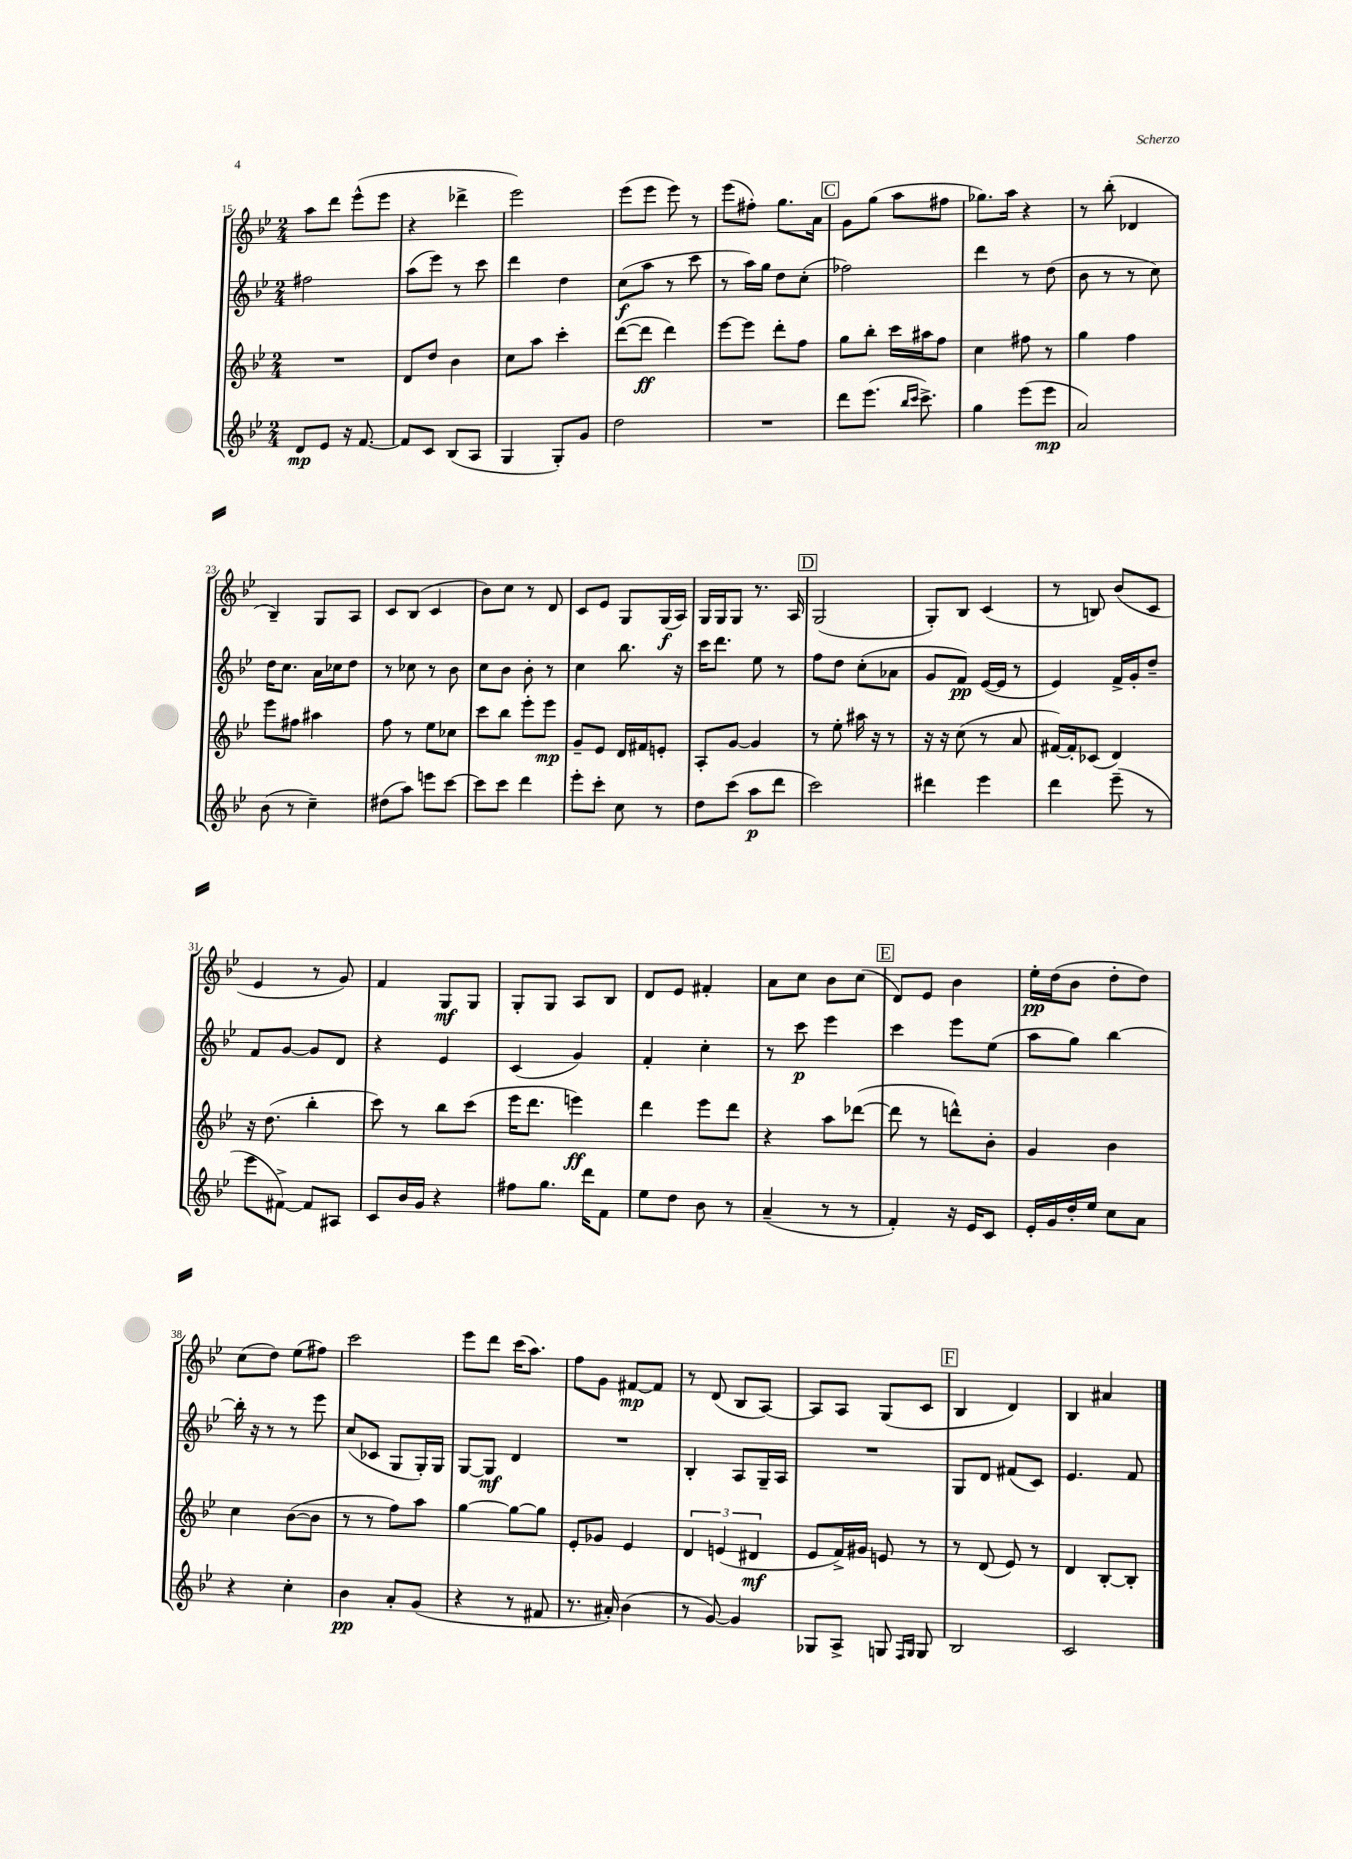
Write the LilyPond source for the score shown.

<<
\new StaffGroup <<
\new Staff = "s0" {
    \clef treble \key bes \major \numericTimeSignature \time 2/4
    a''8 d'''8 ees'''8-^( ees'''8 |
    r4 des'''4-> |
    ees'''2) |
    ees'''8( ees'''8 ees'''8) r8 |
    ees'''8( fis''8-.) g''8. a'16 |
    \mark \markup { \box "C" } g'8 g''8( a''8 fis''8 |
    ges''8.) a''16 r4 |
    r8 bes''8-.( des'4 |
    bes4--) g8 a8 |
    c'8 bes8( c'4 |
    bes'8) c''8 r8 d'8 |
    c'8 ees'8 g8 g16\f( a16) |
    g16 g16 g8 r8. a16 |
    \mark \markup { \box "D" } g2( |
    g8-.) bes8 c'4( |
    r8 b8) bes'8( c'8 |
    ees'4 r8 g'8) |
    f'4 g8\mf g8 |
    g8-. g8 a8 bes8 |
    d'8 ees'8 fis'4-. |
    a'8 c''8 bes'8 c''8( |
    \mark \markup { \box "E" } d'8) ees'8 bes'4 |
    ees''16-.\pp d''16( bes'8 d''8-. d''8) |
    c''8( d''8) ees''8( fis''8) |
    c'''2 |
    ees'''8 d'''8 c'''16( a''8.) |
    f''8 g'8 fis'8~\mp fis'8 |
    r8 d'8( bes8 a8~) |
    a8 a8 g8( c'8 |
    \mark \markup { \box "F" } bes4 d'4) |
    bes4 ais'4 \bar "|." |
}
\new Staff = "s1" {
    \clef treble \key bes \major \numericTimeSignature \time 2/4
    fis''2 |
    a''8( ees'''8) r8 c'''8 |
    d'''4 d''4 |
    c''8\f( a''8 r8 c'''8 |
    r8 a''16) g''16 d''8 c''8-.( |
    \mark \markup { \box "C" } fes''2) |
    d'''4 r8 d''8( |
    bes'8 r8 r8 c''8) |
    d''16 c''8. a'16 ces''16 d''8 |
    r8 ces''8 r8 bes'8 |
    c''8 bes'8 bes'8-. r8 |
    c''4 bes''8. r16 |
    c'''16 d'''8. ees''8 r8 |
    \mark \markup { \box "D" } f''8 d''8 c''8-.( aes'8 |
    g'8 f'8\pp) ees'16~( ees'16 r8 |
    ees'4) f'16-> g'16-. d''8-- |
    f'8 g'8~ g'8 d'8 |
    r4 ees'4 |
    c'4( g'4) |
    f'4-. c''4-. |
    r8 c'''8\p ees'''4 |
    \mark \markup { \box "E" } c'''4 ees'''8 ees''8( |
    a''8 g''8) bes''4~ |
    bes''16-. r16 r8 r8 ees'''8 |
    c''8( ces'8 g8 g16-.) g16 |
    g8~ g8\mf d'4 |
    R2 |
    bes4-. a8 g16-- a16 |
    R2 |
    \mark \markup { \box "F" } g8 d'8 fis'8( c'8) |
    ees'4. f'8 \bar "|." |
}
\new Staff = "s2" {
    \clef treble \key bes \major \numericTimeSignature \time 2/4
    R2 |
    d'8 d''8 bes'4 |
    c''8 a''8 c'''4-. |
    d'''8~( d'''8\ff d'''4) |
    ees'''8~ ees'''8 d'''8-. f''8 |
    \mark \markup { \box "C" } g''8 bes''8-. c'''16 ais''16 f''8 |
    c''4 fis''8 r8 |
    g''4 f''4 |
    ees'''8 fis''8 ais''4 |
    f''8 r8 ees''8 ces''8 |
    c'''8 bes''8 ees'''8-. ees'''8\mp |
    g'8-- ees'8 d'16 fis'16 e'8-. |
    a8-. g'8~ g'4 |
    \mark \markup { \box "D" } r8 ees''8-. ais''16 r16 r8 |
    r16 r16 c''8( r8 a'8 |
    fis'16~) fis'16-. ces'8( d'4) |
    r16 d''8.( bes''4-. |
    c'''8) r8 bes''8 c'''8( |
    ees'''16 d'''8. e'''4\ff) |
    d'''4 ees'''8 d'''8 |
    r4 a''8 des'''8~( |
    \mark \markup { \box "E" } des'''8 r8 d'''8-^) bes'8-. |
    g'4 bes'4 |
    c''4 bes'8~( bes'8 |
    r8 r8 f''8) a''8 |
    g''4~ g''8~ g''8 |
    ees'8-. ges'8 ees'4 |
    \tuplet 3/2 { d'4 e'4( dis'4\mf } |
    ees'8 f'16->) gis'16 e'8 r8 |
    \mark \markup { \box "F" } r8 d'8( ees'8) r8 |
    d'4 bes8~-. bes8-. \bar "|." |
}
\new Staff = "s3" {
    \clef treble \key bes \major \numericTimeSignature \time 2/4
    d'8\mp ees'8 r16 f'8.~ |
    f'8 c'8 bes8( a8 |
    g4 g8-.) g'8 |
    d''2 |
    R2 |
    \mark \markup { \box "C" } d'''8 ees'''8.( \grace { bes''16 c'''16 } c'''8.->) |
    g''4 ees'''8( ees'''8\mp |
    a'2) |
    bes'8( r8 c''4--) |
    dis''8( a''8) e'''8 c'''8~ |
    c'''8 c'''8 d'''4 |
    ees'''8-. c'''8-. c''8 r8 |
    d''8 c'''8( a''8\p d'''8 |
    \mark \markup { \box "D" } c'''2) |
    dis'''4 ees'''4 |
    d'''4 ees'''8--( r8 |
    ees'''8 fis'8~->) fis'8 ais8 |
    c'8 bes'16 g'16 r4 |
    fis''8 g''8. d'''16 f'8 |
    ees''8 d''8 bes'8 r8 |
    a'4--( r8 r8 |
    \mark \markup { \box "E" } f'4-.) r16 ees'16 c'8 |
    ees'16-. g'16 d''16-. ees''16 c''8 a'8 |
    r4 c''4-. |
    bes'4\pp a'8-. g'8( |
    r4 r8 fis'8 |
    r8. ais'16-.) bes'4( |
    r8 g'8~) g'4 |
    ges8 a8-> g8 \grace { f16 g16 } g8 |
    \mark \markup { \box "F" } bes2 |
    c'2 \bar "|." |
}
>>
>>
\layout { \context { \Score currentBarNumber = #15 } }
